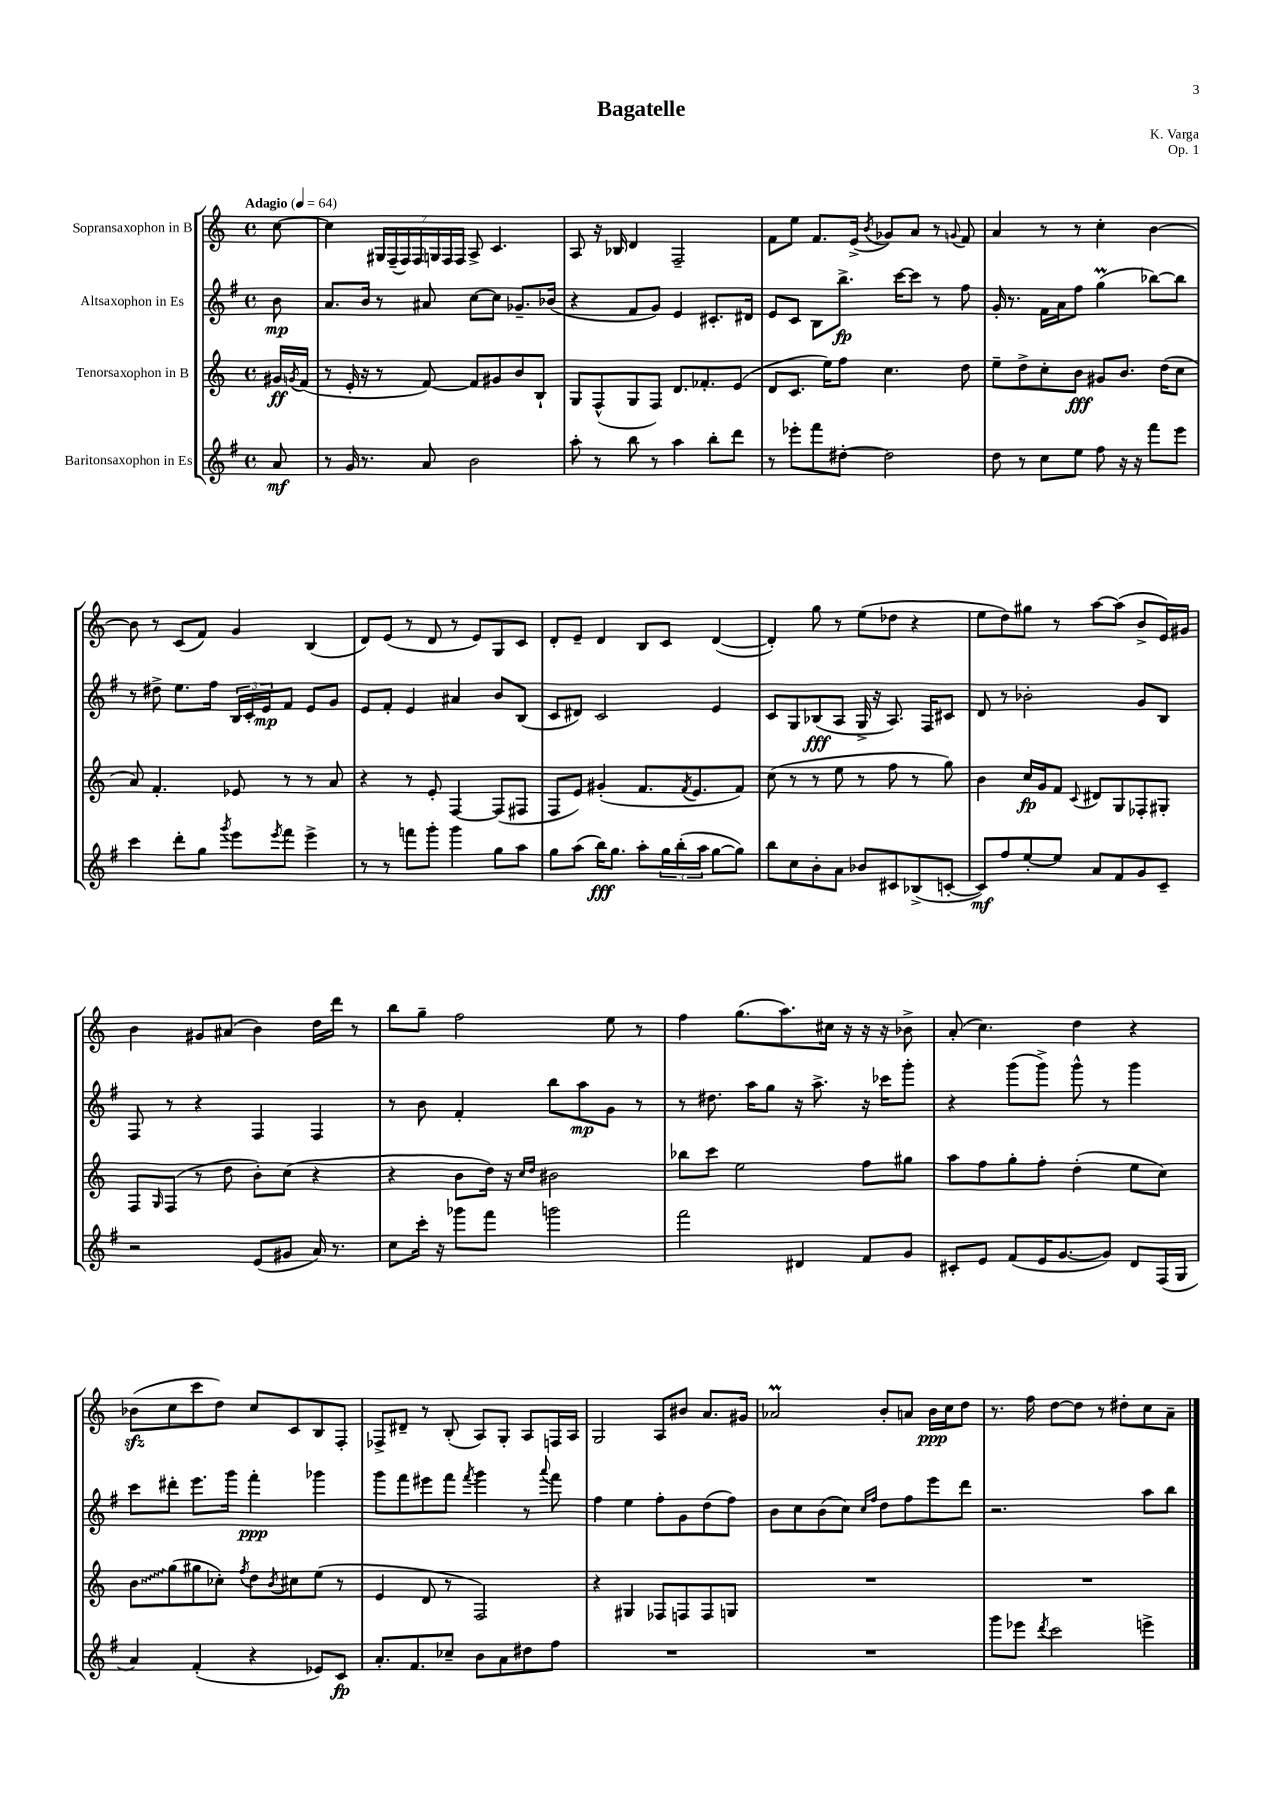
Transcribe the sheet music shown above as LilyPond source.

\header { title = "Bagatelle" composer = "K. Varga" opus = "Op. 1" }
<<
\new StaffGroup <<
\new Staff = "s0" \with { instrumentName = "Sopransaxophon in B" } {
    \clef treble \key c \major \defaultTimeSignature \time 4/4 \partial 8 \tempo "Adagio" 4 = 64
    c''8~ |
    c''4 \tuplet 7/4 { gis16 f16--( f16) f16 g16 f16 f16 } a8-> c'4. |
    a8 r16 bes16 d'4 f2-- |
    f'8 e''8 f'8. e'16->( \acciaccatura { b'8 } ges'8) a'8 r8 \appoggiatura { g'8 } f'8 |
    a'4 r8 r8 c''4-. b'4~ |
    b'8 r8 c'8( f'8) g'4 b4( |
    d'8) e'8( r8 d'8 r8 e'8) g8 c'8 |
    d'8-. e'8-- d'4 b8 c'8 d'4~( |
    d'4-.) g''8 r8 e''8( des''8 r4 |
    e''8 d''8) gis''8 r8 a''8~ a''8( b'8-> e'16) gis'16 |
    b'4 gis'8 ais'8( b'4) d''16 d'''16 r8 |
    b''8 g''8-- f''2 e''8 r8 |
    f''4 g''8.( a''8.) cis''16 r16 r16 r16 bes'8-> |
    a'8-.( c''4.) d''4 r4 |
    bes'8\sfz( c''8 c'''8 d''8) c''8 c'8 b8 f8-. |
    fes8-> dis'8-- r8 b8-.( a8) g8-. a8 f16 a16 |
    g2 a8 bis'8 a'8. gis'16 |
    aes'2\prall b'8-. a'8 b'16\ppp c''16 d''8 |
    r8. f''16 d''8~ d''8 r8 dis''8-. c''8 a'8-- \bar "|." |
}
\new Staff = "s1" \with { instrumentName = "Altsaxophon in Es" } {
    \clef treble \key g \major \defaultTimeSignature \time 4/4 \partial 8
    b'8\mp |
    a'8. b'16 r8 ais'8 c''8~ c''8 ges'8.-- bes'16( |
    r4 fis'8 g'8) e'4 cis'8.-. dis'16 |
    e'8 c'8 b8 b''8.->\fp c'''16~ c'''8 r8 fis''8 |
    g'16-. r8. fis'16 a'16 fis''8 g''4\prall( bes''8~) bes''8 |
    r8 dis''8-> e''8. fis''16 \tuplet 3/2 { b16 c'16-. e'16\mp } fis'8 e'8 g'8 |
    e'8 fis'8-. e'4 ais'4 b'8 b8( |
    c'8 dis'8) c'2 e'4 |
    c'8 g8 bes8\fff( a8 g16-> r16 a8.) fis16 cis'8 |
    d'8 r8 bes'2-. g'8 b8 |
    fis8 r8 r4 fis4 fis4 |
    r8 b'8 fis'4-. b''8 a''8\mp g'8 r8 |
    r8 dis''8. a''16 g''8 r16 a''8.-> r16 ces'''16 g'''8-. |
    r4 g'''8( g'''8->) g'''8-^ r8 g'''4 |
    c'''8 dis'''8-. e'''8. g'''16 fis'''4-.\ppp ges'''4 |
    g'''8 fis'''8 eis'''8 fis'''8 \acciaccatura { fis'''8 } g'''4 r8 \appoggiatura { a'''8 } fis'''8 |
    fis''4 e''4 fis''8-. g'8 d''8( fis''8) |
    b'8 c''8 b'8( c''8) \grace { c''16 fis''16 } d''8 fis''8 e'''8 d'''8 |
    r2. a''8 b''8 \bar "|." |
}
\new Staff = "s2" \with { instrumentName = "Tenorsaxophon in B" } {
    \clef treble \key c \major \defaultTimeSignature \time 4/4 \partial 8
    gis'16\ff \acciaccatura { g'8 } f'16( |
    r8 e'16-. r16 r8 f'8~) f'8 gis'8 b'8 b8-! |
    g8 f8-^( g8 f8) d'8. fes'8.-. e'8( |
    d'8 c'8. e''16) f''8 c''4. d''8 |
    e''8-- d''8-> c''8-. b'8\fff gis'8 b'8. d''16( c''8 |
    a'8) f'4.-. ees'8 r8 r8 a'8 |
    r4 r8 e'8-. f4~ f8( fis8 |
    f8 e'8) gis'4-.( f'8. \acciaccatura { f'8 } e'8. f'8) |
    c''8( r8 r8 e''8 r8 f''8 r8 g''8) |
    b'4 c''16\fp g'16 f'8 \appoggiatura { c'8 } dis'8 g8 fes8-. gis8-. |
    f8 \grace { g16 } f8( r8 d''8 b'8-.) c''8( r4 |
    r4 b'8 d''16) r16 \grace { c''16 d''16 } bis'2 |
    bes''8 c'''8 e''2 f''8 gis''8 |
    a''8 f''8 g''8-. f''8-. d''4-.( e''8 c''8) |
    \once \override Glissando.style = #'zigzag b'8\glissando g''8( gis''8 ces''8-.) \acciaccatura { f''8 } d''8 \acciaccatura { b'8 } cis''8 e''8( r8 |
    e'4 d'8 r8 f2) |
    r4 gis4 fes8 f8 f8 g8 |
    R1 |
    R1 \bar "|." |
}
\new Staff = "s3" \with { instrumentName = "Baritonsaxophon in Es" } {
    \clef treble \key g \major \defaultTimeSignature \time 4/4 \partial 8
    a'8\mf |
    r8 g'16 r8. a'8 b'2 |
    a''8-. r8 b''8 r8 a''4 b''8-. d'''8 |
    r8 ees'''8-. fis'''8 dis''8~-. dis''2 |
    d''8 r8 c''8 e''8 fis''8 r16 r16 fis'''8 e'''8 |
    c'''4 d'''8-. g''8 \acciaccatura { g'''8 } e'''8 \acciaccatura { e'''8 } fis'''8 e'''4-> |
    r8 r8 f'''8 g'''8-. g'''4 g''8 a''8 |
    g''8 a''8( b''16\fff) g''8. a''8-. \tuplet 3/2 { g''16 b''16-.( a''16 } g''8~ g''8) |
    b''8 c''8 b'8-. a'8 bes'8 cis'8 bes8->( c'8~-. |
    c'8\mf) fis''8 e''8~-. e''8 a'8 fis'8 g'8 c'8-- |
    r2 e'8( gis'8 a'16) r8. |
    c''8 c'''16-. r16 ges'''8 fis'''8 g'''2 |
    fis'''2 dis'4 fis'8 g'8 |
    cis'8-. e'8 fis'8( e'16 g'8.~ g'8) d'8 fis16( g16 |
    a'4) fis'4-.( r4 ees'8) c'8\fp |
    a'8.-. fis'8. ces''8-- b'8 a'8 dis''8 fis''8 |
    R1 |
    R1 |
    g'''8 ees'''8 \acciaccatura { d'''8 } c'''2 e'''4-> \bar "|." |
}
>>
>>
\layout { \context { \Score \remove "Bar_number_engraver" } }
